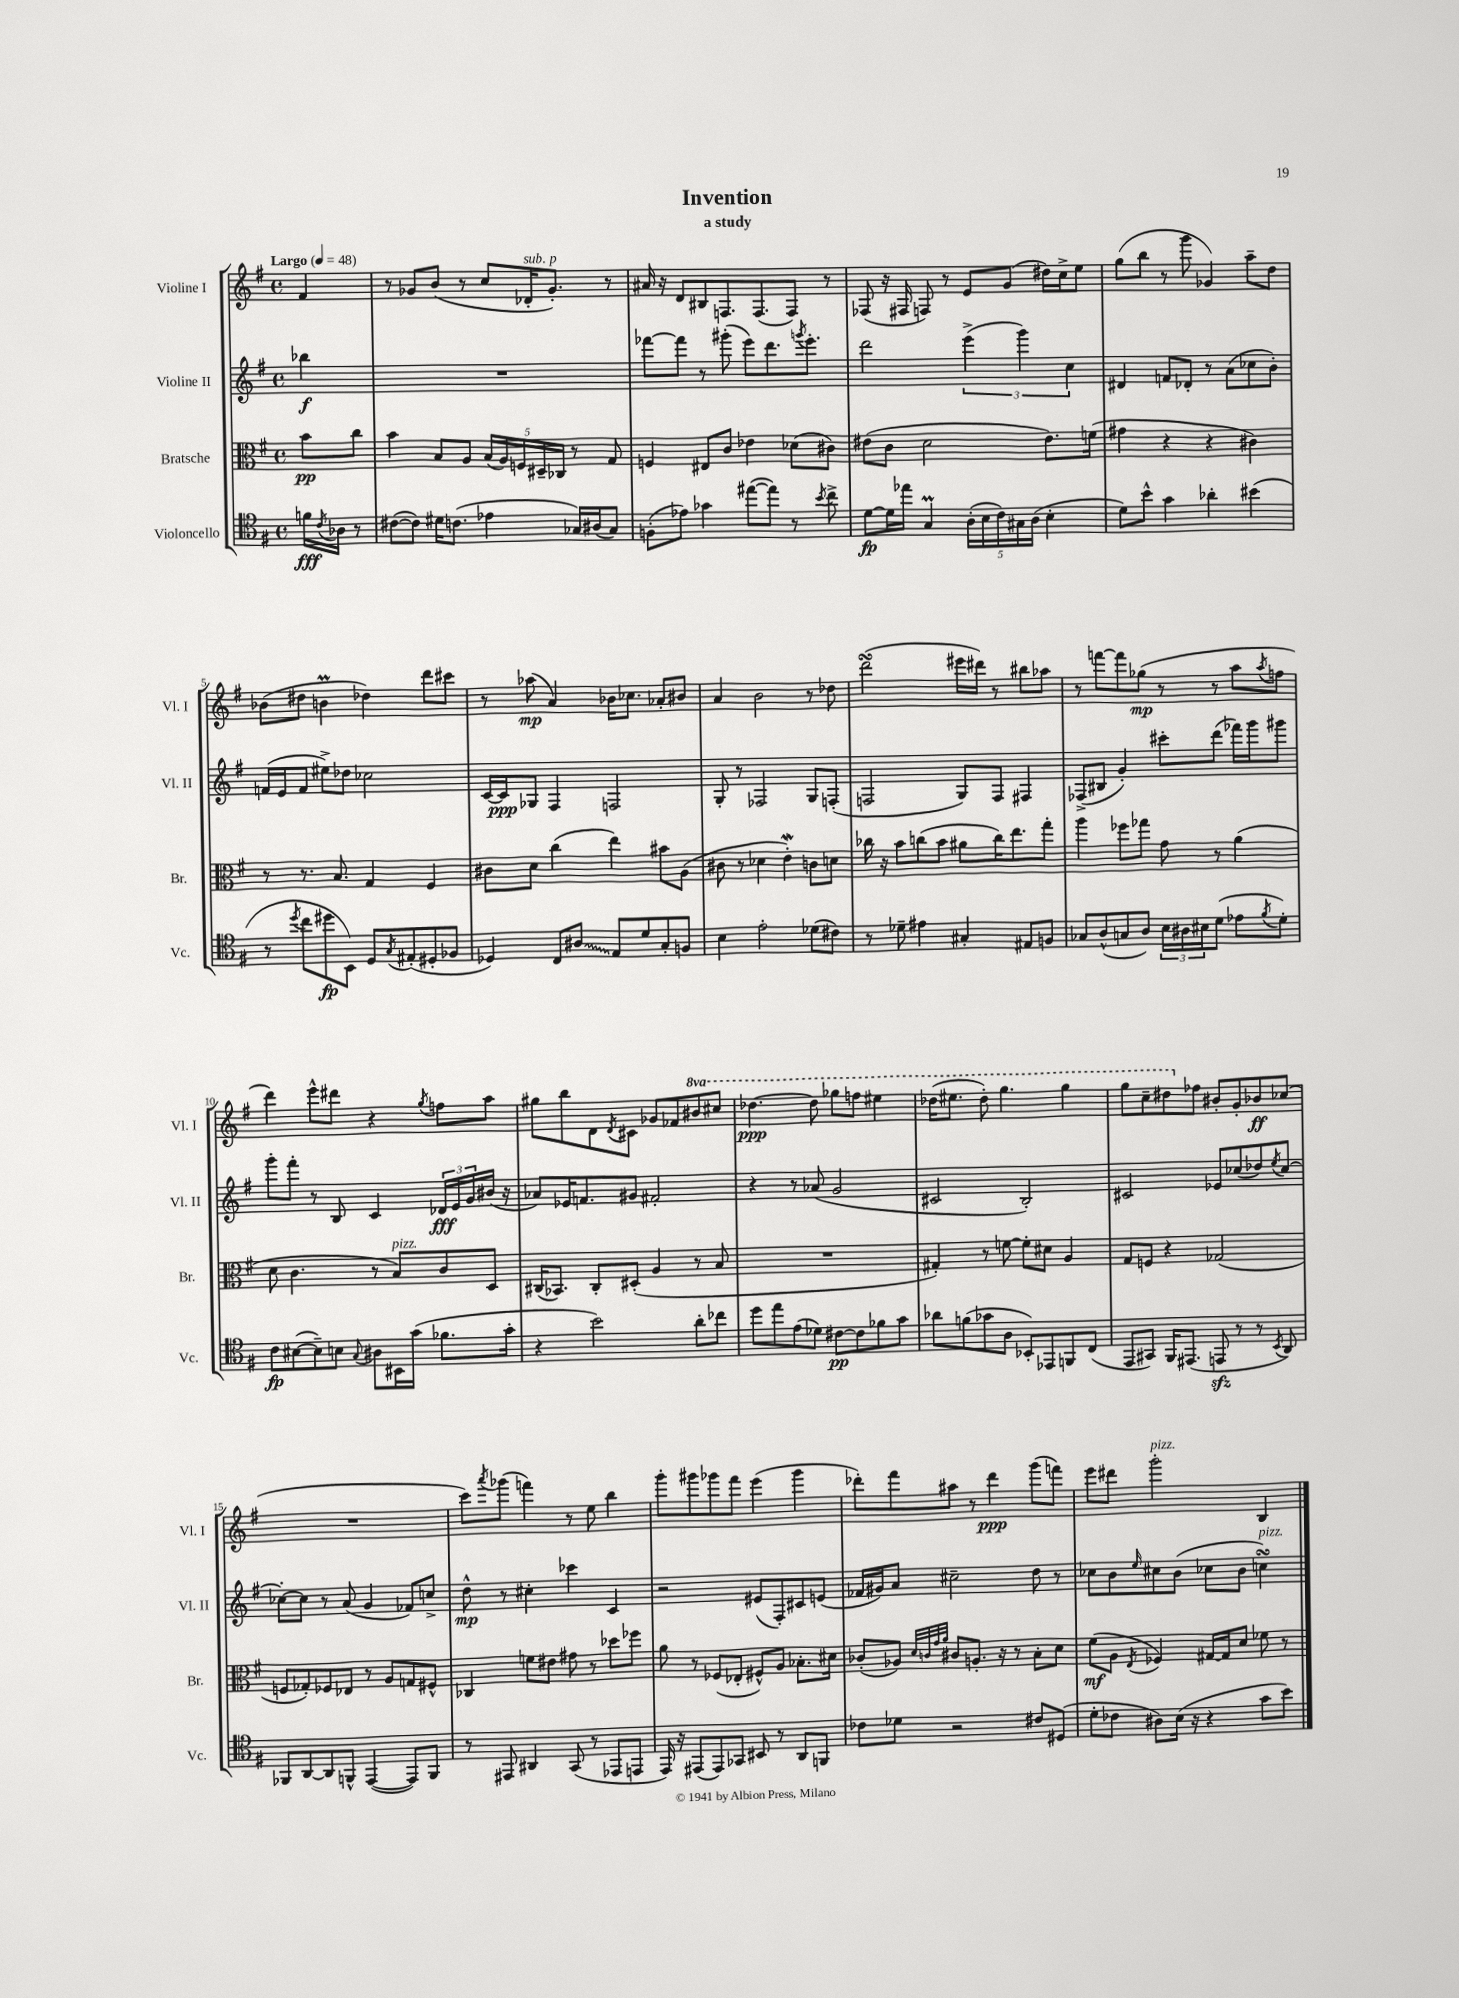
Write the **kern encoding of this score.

**kern	**kern	**kern	**kern
*staff4	*staff3	*staff2	*staff1
*clefC4	*clefC3	*clefG2	*clefG2
*k[f#]	*k[f#]	*k[f#]	*k[f#]
*M4/4	*M4/4	*M4/4	*M4/4
*met(c)	*met(c)	*met(c)	*met(c)
*MM48	*MM48	*MM48	*MM48
16f	8b	4bb-	4f#
8qc	.	.	.
16A-	.	.	.
8r	8cc	.	.
=	=	=	=
([8c#	4b	1r	8r
8c#])	.	.	8g-
16d#	8B	.	(8b
(8.c	.	.	.
.	8A	.	8r
4e-	(20B	.	8cc
.	20A)	.	.
.	20F	.	.
.	.	.	16d-'
.	20D#~	.	.
.	.	.	8.g-')
.	20C-	.	.
16G-)	8r	.	.
(16A#	.	.	.
8G-)	8G	.	8r
=	=	=	=
(8F'	4F	[8fff-	16a#
.	.	.	16r
8e-)	.	8fff-]	8d
4g-	8E#	8r	8B#
.	8c	(8ggg#'	8.F
([8ee#	4e-	8eee)	.
.	.	.	(8.F
8ee#])	.	8.ddd	.
8r	(8d-	.	8F)
.	.	8qggg	.
.	.	8.eee'	.
8qb	.	.	.
8cc^	8c#)	.	8r
=	=	=	=
[8d	(8e#	2ddd	(8F-
16d]	8c	.	16r
16ee-	.	.	16F#
4G	2d	.	8F)
.	.	.	8r
(20A'	.	(6eee^	8e
20B	.	.	.
20c)	.	.	.
.	.	.	(8g
20G#	.	.	.
.	.	6ggg)	.
(20A	.	.	.
4B'	8.e#)	.	16dd#)
.	.	.	16cc^
.	.	6cc	.
.	.	.	8ee
.	(16f	.	.
=	=	=	=
8d)	4g#	4d#	(8gg
8b^^	.	.	8bb
4g	4r	8f	8r
.	.	8d-'	8ggg
4a-'	4r	8r	4g-)
.	.	(8a	.
(4b#	4c#)	8cc-	8aa~
.	.	8b')	8dd
=	=	=	=
8r	8r	(16f	(8b-
.	.	16e	.
8qdd	.	.	.
8cc	8.r	8f	8dd#
8dd#	.	8ee#^)	4b
.	8.B	.	.
8BB)	.	8dd-	.
8D	4G	2cc-	4dd-)
8qG	.	.	.
(8E#'	.	.	.
8D#'	4F#	.	8ddd
8F-	.	.	8ccc#
=	=	=	=
4D-)	8c#	[16c	8r
.	.	16c]	.
.	8d	8G-	(8aa-
8C	(4cc	4F#	4a)
8A#	.	.	.
8E	4ee)	2F	16b-
.	.	.	8.cc-
8d	.	.	.
8G'	8b#	.	8a-'
8F	(8A	.	8b#
=	=	=	=
4B	8c#	8G'	4a
.	8r	8r	.
2e'	4d-	2F-	2b
.	4e')	.	.
(8d-	8c	8G	8r
8c#)	8d	(8F'	8dd-
=	=	=	=
8r	16cc-	2F	(2ddd
.	16r	.	.
8d-~	8b	.	.
4e#	(8cc	.	.
.	8b	.	.
4G#'	8a#	8G)	16eee#
.	.	.	16ddd#)
.	16cc)	8F	8r
.	8.ee	.	.
8E#	.	4F#	8bb#
8F	8gg'	.	8aa-
=	=	=	=
8G-	4aa	(8F-^	8r
(8A^^	.	8B#	[8fff
8G	8ff-	4g')	8fff]
8A)	8gg-	.	(8gg-
24B	8g	8ccc#'	8r
24A#	.	.	.
24B#	.	.	.
(8d	8r	(8ddd	8r
8e-	(4a	16fff-)	8aa
.	.	16ggg	.
8qf#	.	.	8qaa
8d')	.	8ggg#	8ff
=	=	=	=
8c	8d	8ggg'	4ddd)
([8B#	4.c	8fff#'	.
8B#~])	.	8r	8eee^^
8B	.	8B	8ddd#
8qqG	.	.	.
8A#	8r	4c	4r
16BB#	8B)	.	.
(16g	.	.	.
.	.	.	8qgg
8.f-	8c	24d-	8ff
.	.	24e	.
.	.	24g	.
.	8D	(16b#	8aa
16g'	.	16r	.
=	=	=	=
4r	(16C#	8a-)	8gg#
.	8.BB-)	.	.
.	.	16e-	8bb
.	.	8.f	.
2b)	8C#'	.	8d
.	.	.	8qd
.	(8D#'	8g#	8c#
.	4A	2f#'	8g-
.	.	.	8f-
8a'	8r	.	8bb#
8cc-	8B	.	8ccc#
=	=	=	=
8dd	1r	4r	[4.ddd-
8ee	.	.	.
(8e	.	8r	.
8d-)	.	(8a-	8ddd-]
[8c#	.	2g	8ggg-
8c#]	.	.	8fff
8f-	.	.	4eee#
8g	.	.	.
=	=	=	=
8a-	4G#')	2c#	(16ddd-
.	.	.	8.eee#
(8f	.	.	.
8g-	8r	.	8ddd-')
8A	[8f	.	4.ggg
8BB-')	8f']	2B')	.
8EE-	8d#	.	.
8FF	4A	.	4ggg
(8C	.	.	.
=	=	=	=
8EE	8G	2c#	8ggg
8GG#)	8F	.	8ccc~
16FF#	4r	.	8ddd#
(8.EE#	.	.	.
.	.	.	8ff-
8EE	(2G-	8e-	8b#'
8r	.	(8cc-	8g'
8r	.	8dd-)	8b-
8qBB	.	8qee	.
8AA)	.	[8cc-	(8cc-
=	=	=	=
8FF-	8F	8cc-'_	1r
[8AA	8G-')	8cc-]	.
8AA]	8F-	8r	.
8FF^^	8E-	(8a	.
([4EE	8r	4g	.
.	8A	.	.
8EE])	8G	8f-)	.
8FF	8F#^^	8cc^	.
=	=	=	=
8r	4C-	8dd^^	8ccc)
.	.	.	8qaaa
8EE#	.	8r	(8ggg-
4AA#	8f	4cc#'	4fff)
.	8e#	.	.
(8GG	8g#	4ccc-	8r
8r	8r	.	8ee
8EE-	8dd-	4c	4bb
8EE	8ff-	.	.
=	=	=	=
16EE)	8a	2r	8ggg'
16r	.	.	.
(8EE#	8r	.	8ggg#
8EE#)	(8F-	.	8ggg-
8GG-	8E-'	.	8fff#
8BB#	8F#^^)	(8e#	(4eee
8r	8A	8F#')	.
8AA	8.B-'	8c#	4ggg-
8FF	.	(8e	.
.	16d#	.	.
=	=	=	=
8c-	(8c-'	16f-	8ddd-')
.	.	16g#)	.
8d-	8A-)	8a	8fff#
.	32qqd	.	.
.	32qqc	.	.
.	32qqg	.	.
.	32qqa	.	.
2r	8c#	2cc#~	8aa#
.	8.A'	.	8r
.	.	.	4ddd-
.	16r	.	.
.	8r	.	.
8c#	8B'	8dd	(8ggg
(8D#	8d	8r	8fff)
=	=	=	=
8d'	(8f#	8cc-	8eee
8c-	8A	8b	8ddd#
.	8qE	16qqee	.
8A#)	4F-)	8cc#	2ggg'
(16B	.	(8b	.
16r	.	.	.
4r	[16G#	8cc-	.
.	16G#]	.	.
.	8d	8b	.
8g	8f-	4cc)	4B
8b)	8r	.	.
==	==	==	==
*-	*-	*-	*-
